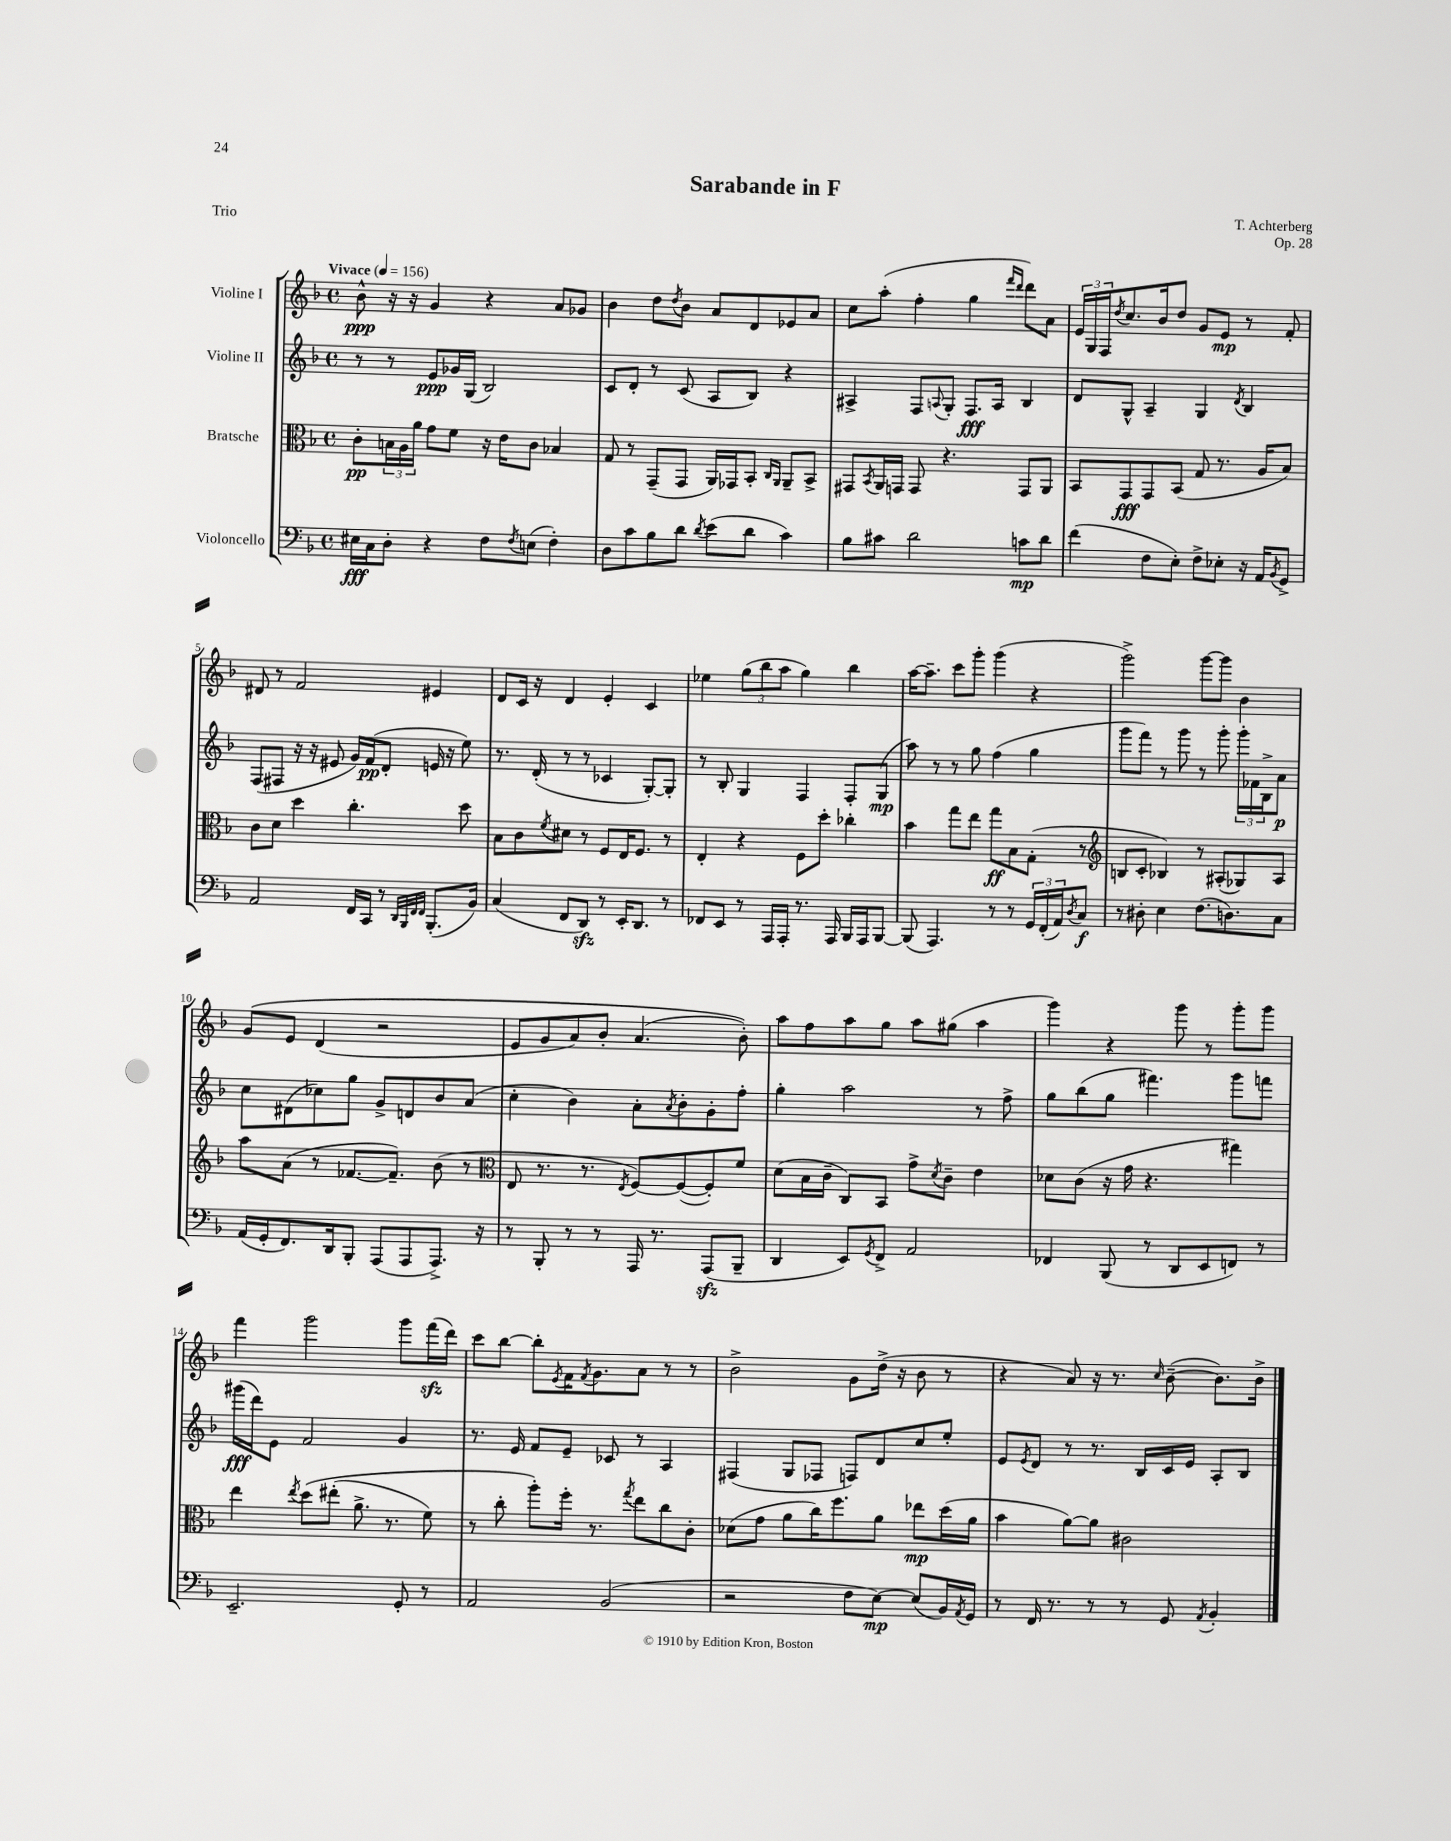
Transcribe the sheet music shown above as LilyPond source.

\header { title = "Sarabande in F" composer = "T. Achterberg" opus = "Op. 28" piece = "Trio" }
<<
\new StaffGroup <<
\new Staff = "s0" \with { instrumentName = "Violine I" } {
    \clef treble \key f \major \defaultTimeSignature \time 4/4 \tempo "Vivace" 4 = 156
    bes'8-^\ppp r16 r16 g'4 r4 a'8 ges'8 |
    bes'4 d''8 \acciaccatura { d''8 } bes'8 a'8 d'8 ees'8 a'8 |
    c''8 a''8-.( f''4-. g''4 \grace { f'''16 d'''16 } d'''8) a'8 |
    \tuplet 3/2 { e'16 g16 f16 } \acciaccatura { d''8 } c''8. bes'16 d''8 g'8 e'8\mp r8 f'8-. |
    dis'8 r8 f'2 eis'4 |
    d'8 c'16 r16 d'4 e'4-. c'4 |
    ees''4 \tuplet 3/2 { g''8( bes''8 a''8 } g''4) bes''4 |
    a''16~ a''8.-- c'''8 g'''8-. g'''4( r4 |
    g'''2->) g'''8~ g'''8 bes'4 |
    g'8\( e'8 d'4( r2 |
    e'8 g'8 a'8) bes'8-. a'4.( bes'8-.)\) |
    a''8 f''8 a''8 g''8 a''8 gis''8( a''4 |
    g'''4) r4 g'''8 r8 g'''8-. g'''8 |
    f'''4 g'''2 g'''8 f'''16\sfz( d'''16) |
    c'''8 bes''8~ bes''8-. \acciaccatura { e'8 } f'16 \acciaccatura { f'8 } g'8. a'8 r8 r8 |
    bes'2-> g'8 d''16->( r16 bes'8 r8 |
    r4 a'8) r16 r8. \grace { c''16 } bes'8~--( bes'8.) bes'16-> \bar "|." |
}
\new Staff = "s1" \with { instrumentName = "Violine II" } {
    \clef treble \key f \major \defaultTimeSignature \time 4/4
    r8 r8 e'8\ppp ges'16 g16( bes2) |
    c'8 d'8-. r8 c'8( a8 bes8) r4 |
    ais4-> f8 \appoggiatura { a8 } g8-. f8.\fff a16 bes4 |
    d'8 g8-^ a4-- g4 \acciaccatura { d'8 } bes4 |
    f8( fis8 r16 r16 eis'8 g'16) f'16\pp( d'8-. e'16 r16 e''8) |
    r8. d'16-.( r8 r8 ces'4 g8~-.) g8-. |
    r8 bes8-. g4 f4 f8-. g8\mp( |
    a''8) r8 r8 g''8 f''4( g''4 |
    g'''8 f'''8) r8 g'''8 r8 g'''8-. \tuplet 3/2 { g'''16-. fes'16 bes16-> } a'8\p |
    c''8 dis'8( ces''8) g''8 g'8-> d'8 bes'8 a'8( |
    c''4-. bes'4) a'8-. \acciaccatura { a'8 } bes'8-. g'8-. f''8-. |
    g''4-. a''2 r8 f''8-> |
    g''8 bes''8( g''8 fis'''4.) g'''8 f'''8 |
    gis'''16\fff( d'''16) e'8 f'2 g'4 |
    r8. e'16 f'8 e'8-- ces'8 r8 a4 |
    fis4( g8 fes8 f8) d'8 c''8 e''8-. |
    e'8 \acciaccatura { e'8 } d'8 r8 r8. bes16 c'16 e'16 a8-. bes8 \bar "|." |
}
\new Staff = "s2" \with { instrumentName = "Bratsche" } {
    \clef alto \key f \major \defaultTimeSignature \time 4/4
    c'8-.\pp \tuplet 3/2 { b16 a16 a'16 } g'8 f'8 r16 e'16 c'8 bes4 |
    g8 r8 g,8--( g,8 a,16) ges,16 bes,8-. \grace { c16 a,16 } a,8-- bes,8-> |
    gis,8 \acciaccatura { bes,8 } a,16 g,16 g,8 r4. g,8 a,8 |
    bes,8 g,8\fff g,8 bes,8( g8 r8. a16 bes8) |
    c'8 d'8 d''4 c''4.-. d''8 |
    bes8 c'8 \acciaccatura { f'8 } dis'8 r8 f8 e16 f8. r8 |
    e4-. r4 f8 d''8-. ces''4-. |
    bes'4 g''8 e''8 g''8\ff bes8 g8-.( r8 |
    \clef treble b8 c'8-. bes4) r8 ais8-.( ges8) ais8 |
    a''8 a'8( r8 fes'8.~ fes'8.--) bes'8( r8 |
    \clef alto e8 r8. r8. \acciaccatura { e8 } f8~) f8~( f8-.) f'8 |
    d'8( bes16 c'16-- c8) bes,8 g'8-> \acciaccatura { d'8 } c'8-- e'4 |
    des'8 c'8( r16 g'16 r4. gis''4) |
    e''4 \acciaccatura { e''8 } d''8\( eis''8-.( a'8.-> r8. f'8) |
    r8 c''8-. a''8-.\) f''16-. r8. \acciaccatura { g''8 } e''8 c''8 c'8-. |
    des'8( g'8 a'8 c''16) f''8. a'8 ees''8\mp d''16( a'16 |
    bes'4 a'8~) a'8 cis'2 \bar "|." |
}
\new Staff = "s3" \with { instrumentName = "Violoncello" } {
    \clef bass \key f \major \defaultTimeSignature \time 4/4
    eis16\fff c16 d8-. r4 f8 \acciaccatura { f8 } e8( f4-.) |
    d8 c'8 bes8 d'8 \acciaccatura { d'8 } e'8( d'8 c'4) |
    bes8 cis'8 d'2 c'8\mp d'8 |
    f'4( f8 e8-.) f8-> ees8-. r16 a,16 \acciaccatura { bes,8 } g,8-> |
    a,2 f,16 c,16 r8 \grace { d,32 bes,,32 f,32 f,32 } bes,,8.-.( bes,16) |
    c4( f,8 d,8\sfz) r8 e,16-. d,8. r8 |
    fes,8 e,8 r8 a,,16 a,,16-. r8. a,,16 bes,,16 a,,16 bes,,8~ |
    bes,,8( a,,4.) r8 r8 \tuplet 3/2 { g,16 f,16-.( a,16) } \acciaccatura { d8 } c8\f |
    r8 dis8-. e4 f8.( d8.) c8 |
    a,16( g,16-. f,8.) d,16 bes,,8-. a,,8( a,,8 a,,8.->) r16 |
    r8 bes,,8-. r8 r8 a,,16 r8. a,,8\sfz( bes,,8-- |
    d,4 e,8) \acciaccatura { g,8 } f,8-> a,2 |
    fes,4 bes,,8( r8 d,8 e,8 f,8) r8 |
    e,2.-- g,8-. r8 |
    a,2 bes,2( |
    r2 f8 e8~\mp) e8( bes,16) \acciaccatura { a,8 } g,16 |
    r8 f,16 r8. r8 r8 g,8 \acciaccatura { a,8 } bes,4-. \bar "|." |
}
>>
>>
